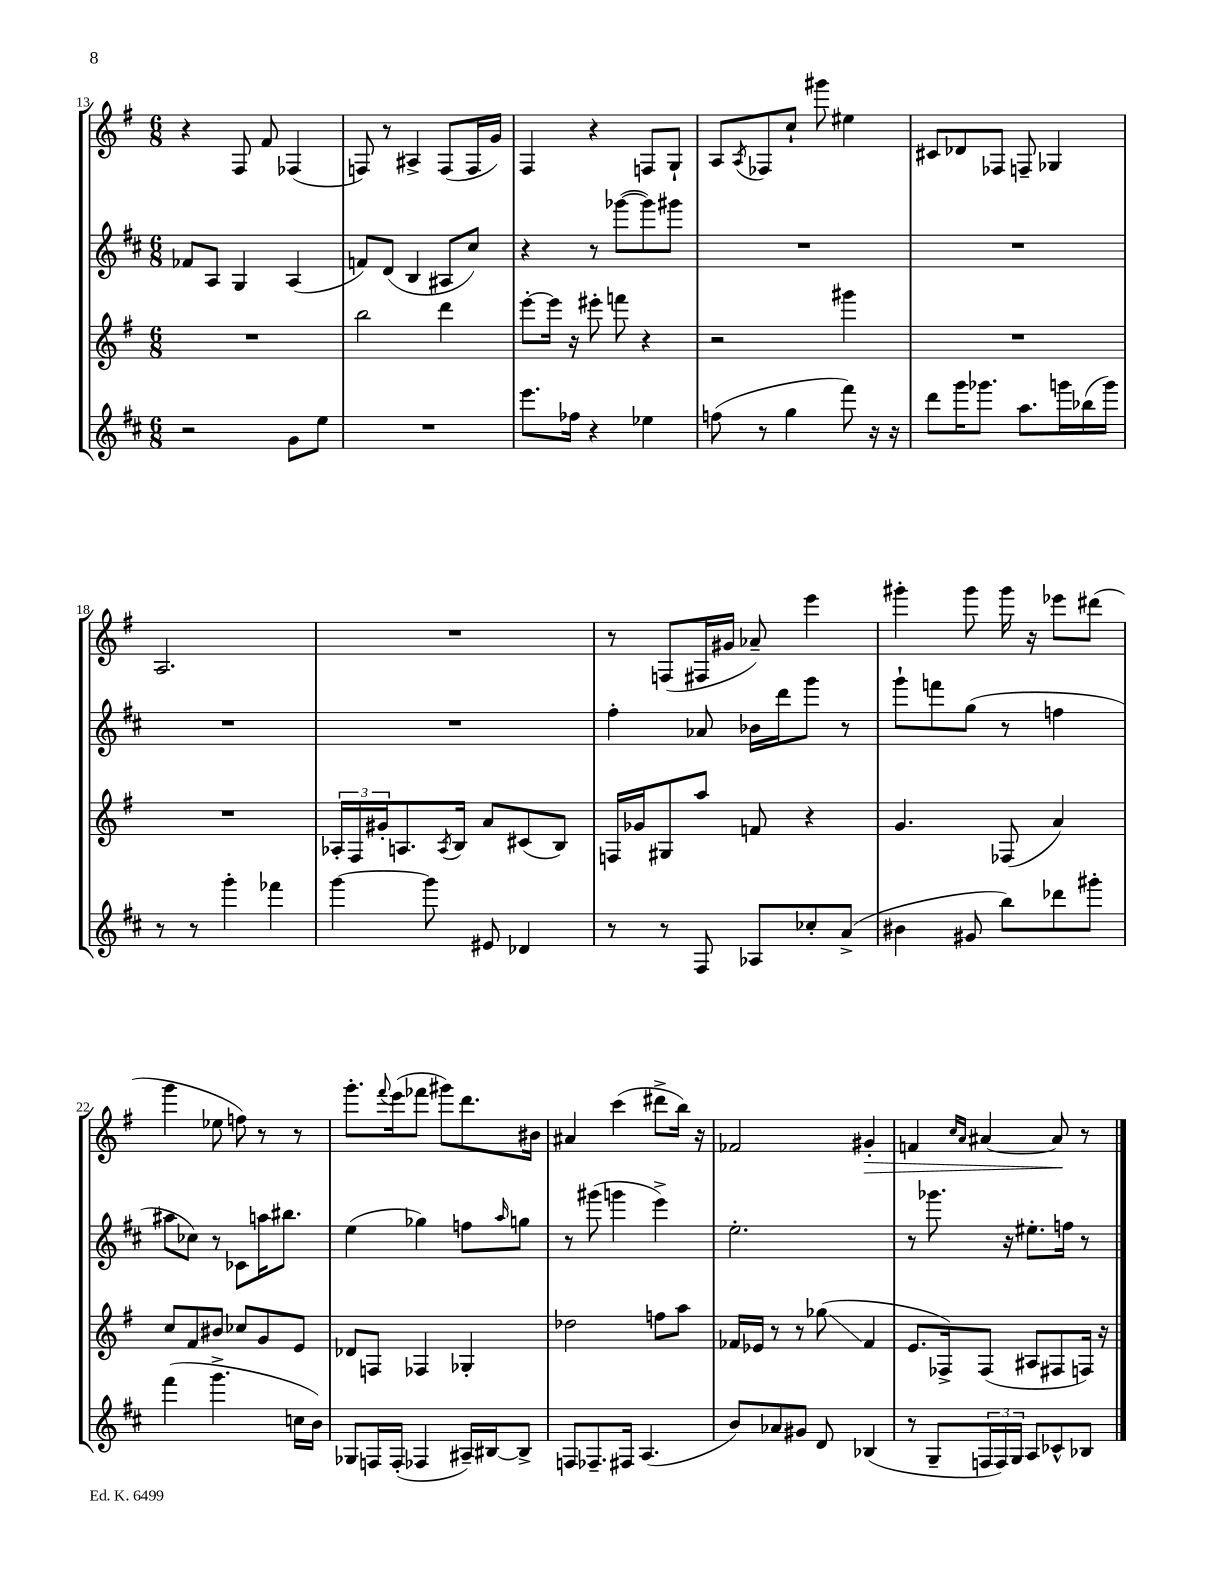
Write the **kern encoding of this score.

**kern	**kern	**kern	**kern
*staff4	*staff3	*staff2	*staff1
*clefG2	*clefG2	*clefG2	*clefG2
*k[f#c#]	*k[f#]	*k[f#c#]	*k[f#]
*M6/8	*M6/8	*M6/8	*M6/8
2r	2.r	8f-	4r
.	.	8A	.
.	.	4G	8F#
.	.	.	8f#
8g	.	(4A	(4F-
8ee	.	.	.
=	=	=	=
2.r	2bb	8f)	8F)
.	.	(8d	8r
.	.	4B	4A#^
.	4ddd	8A#	(8F
.	.	8cc#)	16F
.	.	.	16g)
=	=	=	=
8.eee	[8eee'	4r	4F#
.	16eee]	.	.
16ff-	16r	.	.
4r	8eee#'	8r	4r
.	8fff	([8ggg-	.
4ee-	4r	8ggg-])	8F
.	.	8ggg#	8G`
=	=	=	=
(8ff	2r	2.r	8A
.	.	.	8qA
8r	.	.	8F-
4gg	.	.	8cc`
.	.	.	8ggg#
8fff#)	4ggg#	.	4ee#
16r	.	.	.
16r	.	.	.
=	=	=	=
8ddd	2.r	2.r	8c#
16ggg	.	.	8d-
8.ggg-	.	.	.
.	.	.	8F-
8.aa	.	.	8F~
.	.	.	4G-
16ggg	.	.	.
(16bb-	.	.	.
16ggg)	.	.	.
=	=	=	=
8r	2.r	2.r	2.A
8r	.	.	.
4ggg'	.	.	.
4fff-	.	.	.
=	=	=	=
[4ggg	24A-'	2.r	2.r
.	24F#	.	.
.	24g#'	.	.
.	8.A	.	.
8ggg]	.	.	.
.	8qA	.	.
.	16B	.	.
8e#	8a	.	.
4d-	(8c#	.	.
.	8B)	.	.
=	=	=	=
8r	16F	4ff#'	8r
.	16g-	.	.
8r	8G#	.	(8F
8F#	8aa	8a-	16F#
.	.	.	16g#
8A-	8f	16b-	8a-~)
.	.	16ddd	.
8cc-'	4r	8ggg	4eee
(8a^	.	8r	.
=	=	=	=
4b#	4.g	8ggg`	4ggg#'
.	.	8fff	.
8g#	.	(8gg	8ggg#
8bb)	(8F-	8r	16ggg#
.	.	.	16r
8ddd-	4a)	4ff	8eee-
8ggg#'	.	.	(8ddd#
=	=	=	=
(4fff#	8cc	8aa#	4ggg
.	8f#	8cc-)	.
4.ggg^	8b#	8r	8ee-
.	8cc-	8c-	8ff)
.	8g	16aa	8r
.	.	8.bb#	.
16cc	8e	.	8r
16b)	.	.	.
=	=	=	=
8G-	8d-	(4ee	8.ggg'
16F	8F	.	.
.	.	.	8qqfff#
(16F'	.	.	(16eee
4F-	4F-	4gg-)	8fff-
.	.	.	8ggg#)
16A#~)	4G-'	8ff	8.ddd
[16B#	.	.	.
.	.	16qqaa	.
8B#^]	.	8gg	.
.	.	.	16b#
=	=	=	=
8F	2dd-	8r	4a#
8.F-~	.	(8ggg#	.
.	.	4ggg	(4ccc
16F#	.	.	.
(4.A	.	.	.
.	8ff	4eee^)	8ddd#^
.	8aa	.	16bb)
.	.	.	16r
=	=	=	=
8b)	16f-	2.ee'	2f-
.	16e-	.	.
8a-	8r	.	.
8g#	8r	.	.
8d	(8gg-	.	.
(4B-	4f-	.	4g#'
=	=	=	=
8r	8.e	8r	4f
8G~	.	8.ggg-	.
.	16F-^)	.	.
.	.	.	16qqcc
.	.	.	16qqa
24F	(8F-	.	[4a#
24F)	.	.	.
.	.	16r	.
24G	.	.	.
8A	8A#	8.ee#'	.
8c-^^	8F#	.	8a#]
.	.	16ff	.
8B-	16F)	8r	8r
.	16r	.	.
==	==	==	==
*-	*-	*-	*-
